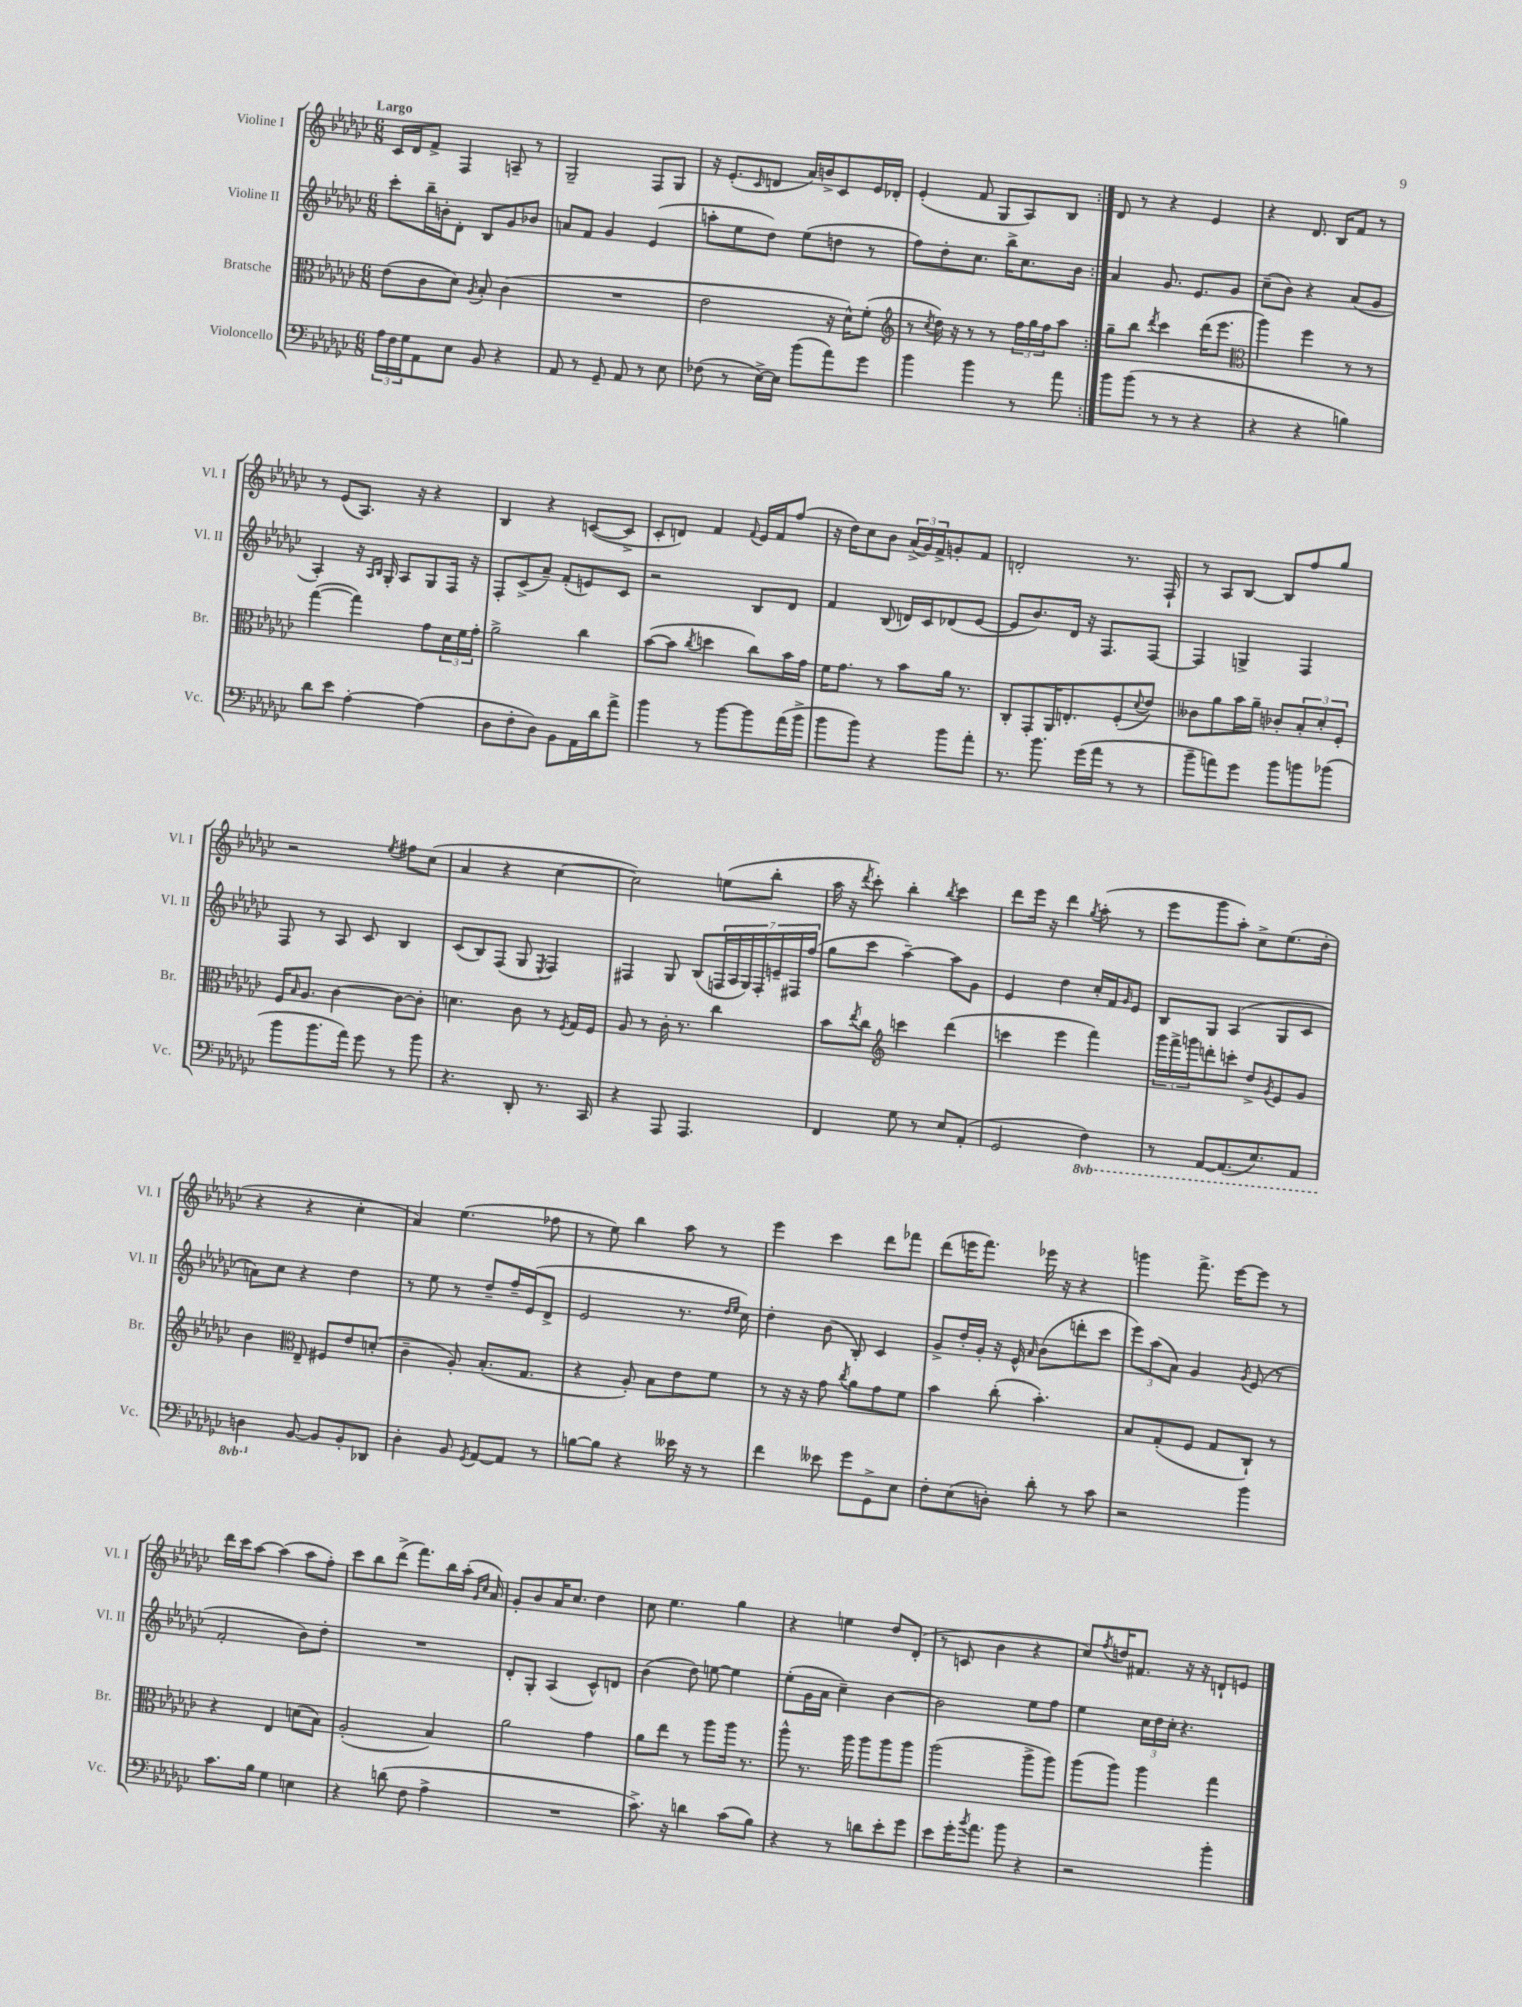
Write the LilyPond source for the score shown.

<<
\new StaffGroup <<
\new Staff = "s0" \with { instrumentName = "Violine I" shortInstrumentName = "Vl. I" } {
    \clef treble \key ges \major \numericTimeSignature \time 6/8 \tempo "Largo"
    \repeat volta 2 { ces'16 des'16 f'8-> f4 a8-- r8 |
    ges2-- f8 ges8 |
    r16 ees'8.-.( \grace { ces'16 } d'8 aes'16) b'16-> ces'8 ees'16 des'16-. |
    ees'4-.( f'8 ges8 aes8) bes8 | }
    des'8 r8 r4 ees'4 |
    r4 des'8. bes16 f'8 r8 |
    r8 ees'8( aes8.) r16 r4 |
    bes4 r4 c'8~( c'8-> |
    ces'8-. d'8) f'4 \appoggiatura { f'8 } ees'16 f'16 f''8( |
    r16 des''16) ces''8 bes'8 \tuplet 3/2 { aes'16->( ges'16) f'16-> } g'8-. f'8 |
    d'2-. r8. f16-! |
    r8 aes8 bes8~ bes8 f''8 ges''8 |
    r2 \acciaccatura { ees''8 } fis''8 ces''8( |
    aes'4 r4 ces''4~ |
    ces''2) e''8( bes''8-. |
    aes''16 r16 \acciaccatura { des'''8 } ces'''8-.) bes''4-. \acciaccatura { bes''8 } ces'''4 |
    des'''8 ees'''16 r16 des'''4 \acciaccatura { ges''8 } aes''8-.( r8 |
    ees'''8 ges'''8 aes''8-.) ces''8-> ees''8.( des''16-. |
    r4 r4 ces''4-. |
    aes'4) ees''4.( fes''8 |
    r8 ees''8) bes''4 aes''8 r8 |
    ees'''4 ces'''4 des'''8 fes'''8 |
    des'''8( e'''16 f'''8.) ees'''16 r16 r4 |
    g'''4 f'''8.-> ees'''16~ ees'''8 r8 |
    des'''16 ces'''16 aes''8~ aes''4( aes''8 f''8-.) |
    ces'''8 bes''8 des'''8->( f'''8.) bes''16 aes''16-.( \grace { ges'16 ces''16 } aes'16) |
    ges'8-. bes'8 aes'16 ces''8. des''4 |
    ces''8 ees''4. ges''4 |
    r4 e''4 des''8 des'8-.( |
    r8 c'8 bes'4 r4 |
    ces''8) \acciaccatura { f''8 } d''16 fis'8. r16 r16 d'8-! e'8 \bar "|." |
}
\new Staff = "s1" \with { instrumentName = "Violine II" shortInstrumentName = "Vl. II" } {
    \clef treble \key ges \major \numericTimeSignature \time 6/8
    \repeat volta 2 { ces'''8-. bes''16-- b'16-. des'8-. bes8 ges'8 bes'8 |
    a'8 f'8 ges'4 ees'4( |
    a''8-. ees''8 des''8) ees''8( d''8 r8 |
    f''8) des''8-. ces''8. bes''16-> ces''8. bes'16 | }
    aes'4 ges'8. ees'8. ges'8 |
    ces''8--( bes'8) r4 aes'8( ges'8 |
    aes4-.) r16 \grace { aes16 bes16 } ges16-. aes8 ges8 f16 r16 |
    f8-. ces'8->( aes'8--) f'8-.( e'8) ces'8 |
    r2 bes8 des'8 |
    f'4 bes8( d'16) ces'16 des'8( ees'8~ |
    ees'8 bes'8.) des'16 r16 f8. f8~ |
    f4 g4-> f4 |
    f8 r8 aes8 ces'8 bes4 |
    ces'8( bes8) f8( ges8 \acciaccatura { ees8 } f4) |
    fis4 ges8 bes8( \tuplet 7/4 { f16 aes16 ges16) f16-. e'16-- fis16 f''16( } |
    ges''8 ces'''8 aes''4~--) aes''8 ges'8 |
    ees'4 des''4 ces''16-. f'16 \grace { ges'16 } ees'8 |
    bes8 ges8 aes4( ges8 ces'8 |
    a'8) ces''8 r4 des''4 |
    r8 ees''8 r8 des''8-- f''16-- ees'16( des'8-> |
    ees'2 r8. \grace { des''16 ees''16 } ces''16) |
    des''4-. bes'8( bes8-.) ces'4 |
    ges'8-> des''16-. ges'16-. r16 ees'16-^ \grace { aes'16 } bes'8( d'''8-. ces'''8 |
    \tuplet 3/2 { ees'''8) aes''8( aes'8) } ges'4 \acciaccatura { ges'8 } ees'8( r8 |
    f'2-. bes'8) des''8-. |
    R2. |
    des'8-. ges8-. aes4( ces'8-^) d'8 |
    bes'4( des''8) e''8~ e''4 |
    ees''8-.( ges'16 aes'16 ces''4--) bes'4~ |
    bes'2 ees''8 f''8 |
    ees''4 \tuplet 3/2 { ces''16 des''16 ces''16-. } r4. \bar "|." |
}
\new Staff = "s2" \with { instrumentName = "Bratsche" shortInstrumentName = "Br." } {
    \clef alto \key ges \major \numericTimeSignature \time 6/8
    \repeat volta 2 { ees'8( ces'8 des'8) \acciaccatura { aes8 } bes8-. ces'4( |
    R2. |
    ees'2 r16 des'16-^) f'8-.( |
    \clef treble r8 \acciaccatura { ces''8 } des''16) r16 r8 r8 \tuplet 3/2 { f''16 ges''16 f''16 } aes''8 | }
    ges''8-- bes''8 \acciaccatura { des'''8 } ces'''4 des'''16( ees'''8. |
    \clef alto aes''4) f''4 r8 r8 |
    ges''4~( ges''4) ges'8 \tuplet 3/2 { des'16 f'16 ges'16-. } |
    aes'2-> ces''4 |
    bes'8~( bes'8 \acciaccatura { ces''8 } d''4 ces''8) bes'16 ges'16 |
    f'16 ges'8. r8 bes'8 aes'16 r8. |
    ces8-. ges,8-. aes,16 e8.-. f8-.( \appoggiatura { des'8 } ees'8) |
    ceses'8 aes'8 bes'16 aes'16-- ces'8-. \tuplet 3/2 { bes8-. des'8-. f8-. } |
    f16 \grace { bes16 } aes8. ces'4~ ces'8~ ces'8-. |
    d'4. ces'8 r8 \acciaccatura { f8 } ges16 f16 |
    aes8 r8 ces'16-. r8. ces''4 |
    bes'8 \acciaccatura { ees''8 } ces''8 \clef treble c'''4 des'''4( |
    c'''4 ees'''4 f'''4) |
    \tuplet 3/2 { ges'''16 f'''16-> g'''16 } d'''8-. c'''8-. des''8-> \acciaccatura { ges'8 } ees'8 ges'8 |
    bes'4 \clef alto ees8-- fis8 ees'8 d'8-.( |
    ces'4-- aes8-.) bes8.-.( ges8. |
    r4 aes8-.) bes8 ees'8 f'8 |
    r8 r16 r16 ges'8 \acciaccatura { ces''8 } aes'8 ges'8 f'8 |
    bes'4 ces''8-.( bes'4.-.) |
    bes8 ges8-.( f8 ges8 ces8-!) r8 |
    r4 ees4 d'8( bes8) |
    aes2-.( bes4) |
    aes'2 ges'4 |
    aes'8 ees''8 r8 aes''8 aes''16 r8. |
    aes''8-^ r8. aes''16 aes''8 aes''8 aes''8 |
    aes''2( aes''8-> aes''8) |
    aes''8( aes''8) aes''4 ges''4 \bar "|." |
}
\new Staff = "s3" \with { instrumentName = "Violoncello" shortInstrumentName = "Vc." } {
    \clef bass \key ges \major \numericTimeSignature \time 6/8 \set Staff.ottavationMarkups = #ottavation-simple-ordinals
    \repeat volta 2 { \tuplet 3/2 { aes16 f16 ges16 } aes,8 ees8 bes,8 r4 |
    aes,8 r8 ges,8-- aes,8 r8 ees8 |
    fes8( r8 ees16~->) ees16 bes'8( aes'8) ges'8 |
    bes'4 bes'4 r8 aes'8 | }
    bes'8 bes'8( r8 r8 r4 |
    r4 r4 b4) |
    des'8 ees'8 aes4~-. aes4( |
    des8 f8-. des8) bes,8 aes,16 des'16 aes'8-> |
    bes'4 r8 bes'8~ bes'8 aes'16( bes'16-> |
    bes'8 bes'8) r4 bes'8 aes'8-. |
    r8. bes'8. ges'16( aes'16 r8 r8 |
    bes'8-- a'8) ges'8 bes'8 b'8 bes'8( |
    bes'8 bes'8. aes'16) ges'8 r8 bes'8 |
    r4. des,8-. r8. ces,16 |
    r4 aes,,8 aes,,4. |
    f,4 ges8 r8 ees8 aes,8-.( |
    ges,2 \ottava #-1 f,4) |
    r8 aes,,8~ aes,,8.( ees,8.) aes,,8 |
    d,4 \ottava #0 bes,8~ bes,8 bes,8-. des,8 |
    des4-. bes,8 \acciaccatura { ges,8 } aes,8~ aes,8 r8 |
    b8~ b8 r4 eeses'16 r16 r8 |
    f'4 eeses'8 ges'8 ges,8-> ees8 |
    f8-. ees8( d8-.) des'8-. r8 ces'8 |
    r2 bes'4 |
    ces'8. bes16 ges4 e4 |
    r4 d'8( f8 aes4-> |
    R2. |
    ces'8.->) r16 d'4 ces'8( bes8) |
    r4 r8 d'8 ees'8-. ges'8 |
    ees'8 ges'16-. \acciaccatura { bes'8 } aes'8. bes'8 r4 |
    r2 bes'4-. \bar "|." |
}
>>
>>
\layout { \context { \Score \remove "Bar_number_engraver" } }
